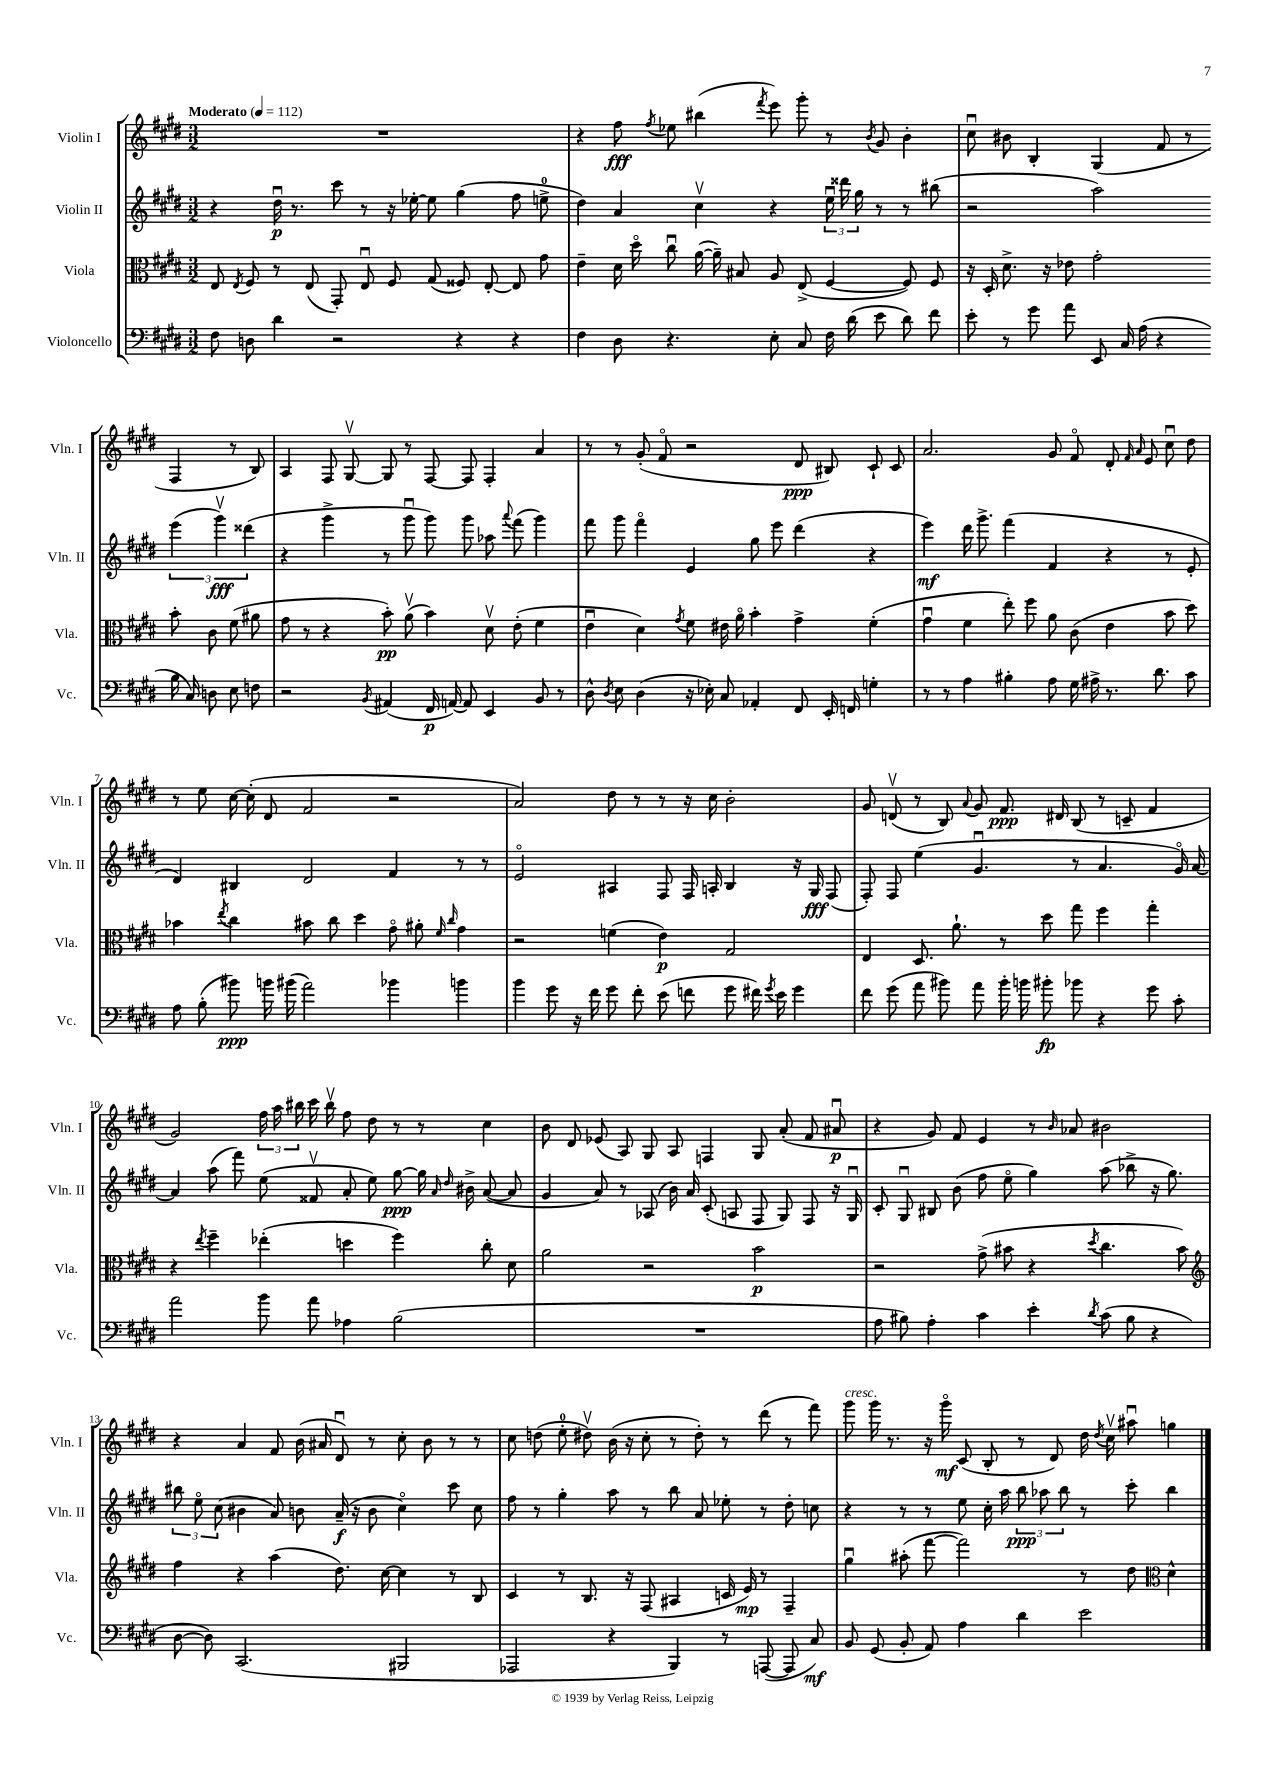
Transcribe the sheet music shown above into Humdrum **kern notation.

**kern	**dynam	**kern	**dynam	**kern	**dynam	**kern	**dynam
*part4	*part4	*part3	*part3	*part2	*part2	*part1	*part1
*staff4	*staff4	*staff3	*staff3	*staff2	*staff2	*staff1	*staff1
*I"Violoncello	*	*I"Viola	*	*I"Violin II	*	*I"Violin I	*
*I'Vc.	*	*I'Vla.	*	*I'Vln. II	*	*I'Vln. I	*
*clefF4	*	*clefC3	*	*clefG2	*	*clefG2	*
*k[f#c#g#d#]	*	*k[f#c#g#d#]	*	*k[f#c#g#d#]	*	*k[f#c#g#d#]	*
*M3/2	*	*M3/2	*	*M3/2	*	*M3/2	*
*MM112	*	*MM112	*	*MM112	*	*MM112	*
=1	=1	=1	=1	=1	=1	=1	=1
!	!	!	!	!	!	!LO:TX:a:B:t=Moderato	!
8F#\	.	8E/	.	4r	.	1.r	.
.	.	8qE/	.	.	.	.	.
8Dn\	.	8F#/	.	.	.	.	.
4d#\	.	8r	.	16dd#u\	p	.	.
.	.	.	.	8.r	.	.	.
.	.	(8E/	.	.	.	.	.
2r	.	8GG#'/)	.	8ccc#\	.	.	.
.	.	8Eu/	.	8r	.	.	.
.	.	8F#/	.	16r	.	.	.
.	.	.	.	[16ee-X'\	.	.	.
.	.	(8G#/	.	8ee-\]	.	.	.
4r	.	8F##X/)	.	(4gg#\	.	.	.
.	.	[8E'/	.	.	.	.	.
4r	.	8E/]	.	8ff#\	.	.	.
.	.	8g#\	.	8een^\	.	.	.
=2	=2	=2	=2	=2	=2	=2	=2
4F#\	.	4e~\	.	4dd#\)	.	4r	.
8D#\	.	16d#\	.	4a/	.	8ff#\	fff
.	.	16dd#\	.	.	.	.	.
.	.	.	.	.	.	8qff#/	.
4.r	.	8cc#u\	.	.	.	8ee-X\	.
.	.	([16a\	.	4cc#v\	.	(4bb#X\	.
.	.	16a~\])	.	.	.	.	.
.	.	8B#X/	.	.	.	.	.
.	.	.	.	.	.	8qfff#/	.
8E'\	.	8A/	.	4r	.	8eee\)	.
8C#/	.	(8E^/	.	.	.	8ggg#'\	.
16F#\	.	[4F#/	.	24eeu\	.	8r	.
.	.	.	.	24ddd##X\	.	.	.
(16d#\	.	.	.	.	.	.	.
.	.	.	.	24gg#\	.	.	.
.	.	.	.	.	.	8qb/	.
8e\	.	.	.	8r	.	8g#/	.
8d#\)	.	8F#/])	.	8r	.	4b'\	.
8f#\	.	8F#/	.	(8bb#X\	.	.	.
=3	=3	=3	=3	=3	=3	=3	=3
8e'\	.	16r	.	2r	.	8cc#u\	.
.	.	16D#'/	.	.	.	.	.
8r	.	8.d#^\	.	.	.	8b#X\	.
8g#\	.	.	.	.	.	4B'/	.
.	.	16r	.	.	.	.	.
8a\	.	8e-X\	.	.	.	.	.
8EE/	.	2g#'\	.	2aa\)	.	(4G#/	.
16C#/	.	.	.	.	.	.	.
(16A\	.	.	.	.	.	.	.
4r	.	.	.	.	.	8f#/	.
.	.	.	.	.	.	8r	.
16B\	.	8b'\	.	(6eee\	.	4F#/	.
16C#/)	.	.	.	.	.	.	.
8Dn\	.	8c#\	.	.	.	.	.
.	.	.	.	6ggg#v\)	fff	.	.
8E\	.	(8f#\	.	.	.	8r	.
.	.	.	.	(6ddd##X\	.	.	.
8Fn\	.	8a#X\	.	.	.	8B/)	.
!!LO:LB:g=z
=4	=4	=4	=4	=4	=4	=4	=4
2r	.	8g#\	.	4r	.	4A/	.
.	.	8r	.	.	.	.	.
.	.	4r	.	4ggg#^\	.	8F#/	.
.	.	.	.	.	.	[8G#v/	.
8qBB/	.	.	.	.	.	.	.
(4AA#X/	.	8b'\)	pp	8r	.	8G#/]	.
.	.	(8av\	.	8ggg#u\	.	8r	.
16FF#/	p	4b\)	.	8ggg#\)	.	[8F#/	.
[16AAn/)	.	.	.	.	.	.	.
8AA/]	.	.	.	8ggg#\	.	8F#/]	.
4EE/	.	8d#v\	.	8aa-X\	.	4F#'/	.
.	.	.	.	8qqaaa/	.	.	.
.	.	(8e'\	.	(8fff#\	.	.	.
8BB/	.	4f#\	.	4ggg#\)	.	4a/	.
8r	.	.	.	.	.	.	.
=5	=5	=5	=5	=5	=5	=5	=5
8D#^^\	.	4eu\	.	8fff#\	.	8r	.
8qD#/	.	.	.	.	.	.	.
8E\	.	.	.	8ggg#\	.	8r	.
(4D#\	.	4d#\)	.	4fff#\	.	(8g#'/	.
.	.	.	.	.	.	8f#/	.
.	.	8qg#/	.	.	.	.	.
16r	.	8f#\	.	4e/	.	2r	.
16E-X'\)	.	.	.	.	.	.	.
8C#/	.	16e#X\	.	.	.	.	.
.	.	16a\	.	.	.	.	.
4AA-X'/	.	4b'\	.	8gg#\	.	.	.
.	.	.	.	8eee\	.	.	.
8FF#/	.	4g#^\	.	(4ddd#\	.	8d#/	ppp
16EE'/	.	.	.	.	.	8B#X/)	.
16FFn/	.	.	.	.	.	.	.
4Gn'\	.	(4f#'\	.	4r	.	8c#`/	.
.	.	.	.	.	.	8c#/	.
=6	=6	=6	=6	=6	=6	=6	=6
8r	.	4g#u\	.	4eee\)	mf	2.a/	.
8r	.	.	.	.	.	.	.
4A\	.	4f#\	.	16ddd#\	.	.	.
.	.	.	.	8.ggg#^\	.	.	.
4B#X'\	.	8ee'\)	.	(4fff#\	.	.	.
.	.	8ff#\	.	.	.	.	.
8A\	.	8a\	.	4f#/	.	8g#/	.
16G#\	.	(8c#\	.	.	.	8f#/	.
16A#X^\	.	.	.	.	.	.	.
8.r	.	4e\	.	4r	.	8d#'/	.
.	.	.	.	.	.	16qqf#/	.
.	.	.	.	.	.	16qqa/	.
.	.	.	.	.	.	8e/	.
8.d#\	.	.	.	.	.	.	.
.	.	8b\	.	8r	.	8cc#u\	.
8c#\	.	8dd#\)	.	8e'/	.	8dd#\	.
!!LO:LB:g=z
=7	=7	=7	=7	=7	=7	=7	=7
8A\	.	4b-X\	.	4d#/)	.	8r	.
(8B'\	.	.	.	.	.	8ee\	.
.	.	8qee/	.	.	.	.	.
8b#X\)	ppp	4cc#\	.	4B#X/	.	[16cc#\	.
.	.	.	.	.	.	(16cc#'\]	.
16bn\	.	.	.	.	.	8d#/	.
(16b#X\	.	.	.	.	.	.	.
2a\)	.	8b#X\	.	2d#/	.	2f#/	.
.	.	8cc#\	.	.	.	.	.
.	.	4dd#\	.	.	.	.	.
4b-X\	.	8g#\	.	4f#/	.	2r	.
.	.	8a#X'\	.	.	.	.	.
.	.	16qqf#/	.	.	.	.	.
.	.	16qqcc#/	.	.	.	.	.
4bn\	.	4g#\	.	8r	.	.	.
.	.	.	.	8r	.	.	.
=8	=8	=8	=8	=8	=8	=8	=8
4b\	.	2r	.	2e/	.	2a/)	.
8g#\	.	.	.	.	.	.	.
16r	.	.	.	.	.	.	.
16f#\	.	.	.	.	.	.	.
8g#\	.	(4fn\	.	4A#X/	.	8dd#\	.
8f#'\	.	.	.	.	.	8r	.
(8e\	.	4e\)	p	8F#/	.	8r	.
8fn\	.	.	.	16F#/	.	16r	.
.	.	.	.	16An'/	.	16cc#\	.
8g#\	.	2G#/	.	4B/	.	2b'\	.
16f#X\)	.	.	.	.	.	.	.
8qg#/	.	.	.	.	.	.	.
16e\	.	.	.	.	.	.	.
4g#\	.	.	.	16r	.	.	.
.	.	.	.	16G#/	fff	.	.
.	.	.	.	(8F#/	.	.	.
=9	=9	=9	=9	=9	=9	=9	=9
8f#\	.	4E/	.	8F#'/)	.	8g#/	.
(8g#\	.	.	.	8F#/	.	(8dnv/	.
8a\	.	8.D#/	.	(4ee\	.	8r	.
8b#X\)	.	.	.	.	.	8B/)	.
.	.	8.a`\	.	.	.	.	.
.	.	.	.	.	.	8qqa/	.
8a\	.	.	.	4.g#u/	.	8g#/	.
16b#'\	.	8r	.	.	.	8.f#/	ppp
16bn\	.	.	.	.	.	.	.
8b#X'\	fp	8dd#\	.	.	.	.	.
.	.	.	.	.	.	16d#X/	.
8b-X\	.	8gg#\	.	8r	.	(8B/	.
4r	.	4ff#\	.	4.a/	.	8r	.
.	.	.	.	.	.	8cn~/	.
8g#\	.	4gg#'\	.	.	.	4f#/	.
8c#'\	.	.	.	16g#/)	.	.	.
.	.	.	.	[16a/	.	.	.
!!LO:LB:g=z
=10	=10	=10	=10	=10	=10	=10	=10
2a\	.	4r	.	4a/]	.	2g#/)	.
.	.	8qee/	.	.	.	.	.
.	.	4ff#~\	.	(8aa\	.	.	.
.	.	.	.	8fff#\)	.	.	.
8b\	.	(4ee-X'\	.	(8ee\	.	24ff#\	.
.	.	.	.	.	.	24aa\	.
.	.	.	.	.	.	24bb#X\	.
8a\	.	.	.	8f##Xv/	.	16ccc#\	.
.	.	.	.	.	.	16bb#v\	.
4A-X\	.	4ddn\	.	8a'/	.	8ff#\	.
.	.	.	.	8ee\)	.	8dd#\	.
(2B\	.	4ff#\)	.	[8gg#\	ppp	8r	.
.	.	.	.	16gg#\]	.	8r	.
.	.	.	.	16qqa/	.	.	.
.	.	.	.	16qqdd#/	.	.	.
.	.	.	.	16b#X^\	.	.	.
.	.	8cc#'\	.	([8a/	.	4cc#\	.
.	.	8d#\	.	8a/]	.	.	.
=11	=11	=11	=11	=11	=11	=11	=11
1.r	.	2a\	.	4g#/	.	8b\	.
.	.	.	.	.	.	8d#/	.
.	.	.	.	8a/)	.	(8e-X/	.
.	.	.	.	8r	.	8A/)	.
.	.	2r	.	(8A-X/	.	8G#/	.
.	.	.	.	16b\)	.	8A/	.
.	.	.	.	16a/	.	.	.
.	.	.	.	(8c#'/	.	4Fn/	.
.	.	.	.	8An/	.	.	.
.	.	2b\	p	8F#/	.	8G#/	.
.	.	.	.	8G#/)	.	(8a'/	.
.	.	.	.	8F#/	.	8f#/	.
.	.	.	.	16r	.	8a#Xu/	p
.	.	.	.	16G#u/	.	.	.
=12	=12	=12	=12	=12	=12	=12	=12
8A\	.	2r	.	8c#'/	.	4r	.
8B#X\)	.	.	.	8G#u/	.	.	.
4A'\	.	.	.	8B#X/	.	8g#/)	.
.	.	.	.	(8b\	.	8f#/	.
4c#\	.	(8g#^\	.	8ff#\	.	4e/	.
.	.	8b#X\	.	8ee\	.	.	.
4e'\	.	4r	.	4gg#\)	.	8r	.
.	.	.	.	.	.	16qqb/	.
.	.	.	.	.	.	8a-X/	.
8qd#/	.	8qdd#/	.	.	.	.	.
(8c#\	.	4.cc#\	.	(8aa\	.	2b#X\	.
8B#\	.	.	.	8bb-X^\	.	.	.
4r	.	.	.	16r	.	.	.
.	.	.	.	8.gg#\)	.	.	.
.	.	8b#\)	.	.	.	.	.
!!LO:LB:g=z
=13	=13	=13	=13	=13	=13	=13	=13
*	*	*clefG2	*	*	*	*	*
[8D#\	.	4ff#\	.	12bb#X\	.	4r	.
.	.	.	.	12ee\	.	.	.
8D#\])	.	.	.	.	.	.	.
.	.	.	.	(12cc#\	.	.	.
(2.CC#/	.	4r	.	4b#X\	.	4a/	.
.	.	(4aa\	.	8a/)	.	8f#/	.
.	.	.	.	8bn\	.	(16b\	.
.	.	.	.	.	.	16a#X/	.
.	.	8.dd#\)	.	(16a~/	f	8d#u/)	.
.	.	.	.	16r	.	.	.
.	.	.	.	8b\	.	8r	.
.	.	[16cc#\	.	.	.	.	.
2BBB#X/	.	4cc#\]	.	4cc#\)	.	8cc#'\	.
.	.	.	.	.	.	8b\	.
.	.	8r	.	8ccc#\	.	8r	.
.	.	8B/	.	8cc#\	.	8r	.
=14	=14	=14	=14	=14	=14	=14	=14
2AAA-X/	.	4c#/	.	8ff#\	.	8cc#\	.
.	.	.	.	8r	.	(8ddn\	.
.	.	8r	.	4gg#'\	.	8ee'\	.
.	.	8.B/	.	.	.	8dd#Xv\)	.
4r	.	.	.	8aa\	.	(16b\	.
.	.	16r	.	.	.	16r	.
.	.	(8F#/	.	8r	.	8cc#'\	.
4BBB/)	.	4A#X/	.	8bb\	.	8r	.
.	.	.	.	8a/	.	8dd#'\)	.
8r	.	16cn/	.	8ee-X'\	.	8r	.
.	.	16e/)	mp	.	.	.	.
([8AAAn/	.	8r	.	8r	.	(8ddd#\	.
8AAA/]	.	4F#~/	.	8dd#'\	.	8r	.
8C#/)	mf	.	.	8ccn\	.	8fff#\)	.
=15	=15	=15	=15	=15	=15	=15	=15
!	!	!	!	!	!	!LO:TX:a:i:t=cresc.	!
8BB/	.	4gg#u\	.	4r	.	8ggg#\	.
(8GG#/	.	.	.	.	.	16ggg#\	.
.	.	.	.	.	.	8.r	.
8BB'/	.	(8aa#X'\	.	8r	.	.	.
8AA/)	.	[8fff#\	.	8r	.	16r	.
.	.	.	.	.	.	16ggg#\	mf
4A\	.	2fff#\])	.	8ee\	.	(8c#/	.
.	.	.	.	16cc#'\	.	8B'/	.
.	.	.	.	16aa\	.	.	.
4d#\	.	.	.	12bb\	ppp	8r	.
.	.	.	.	12aa-X\	.	.	.
.	.	.	.	.	.	8d#/)	.
.	.	.	.	12bb\	.	.	.
2e\	.	8r	.	8r	.	16dd#\	.
.	.	.	.	.	.	8qdd#/	.
.	.	.	.	.	.	16cc#v\	.
.	.	8dd#\	.	8ccc#'\	.	8aa#Xu\	.
*	*	*clefC3	*	*	*	*	*
.	.	4d#^^\	.	4bb\	.	4ggn\	.
==	==	==	==	==	==	==	==
*-	*-	*-	*-	*-	*-	*-	*-
